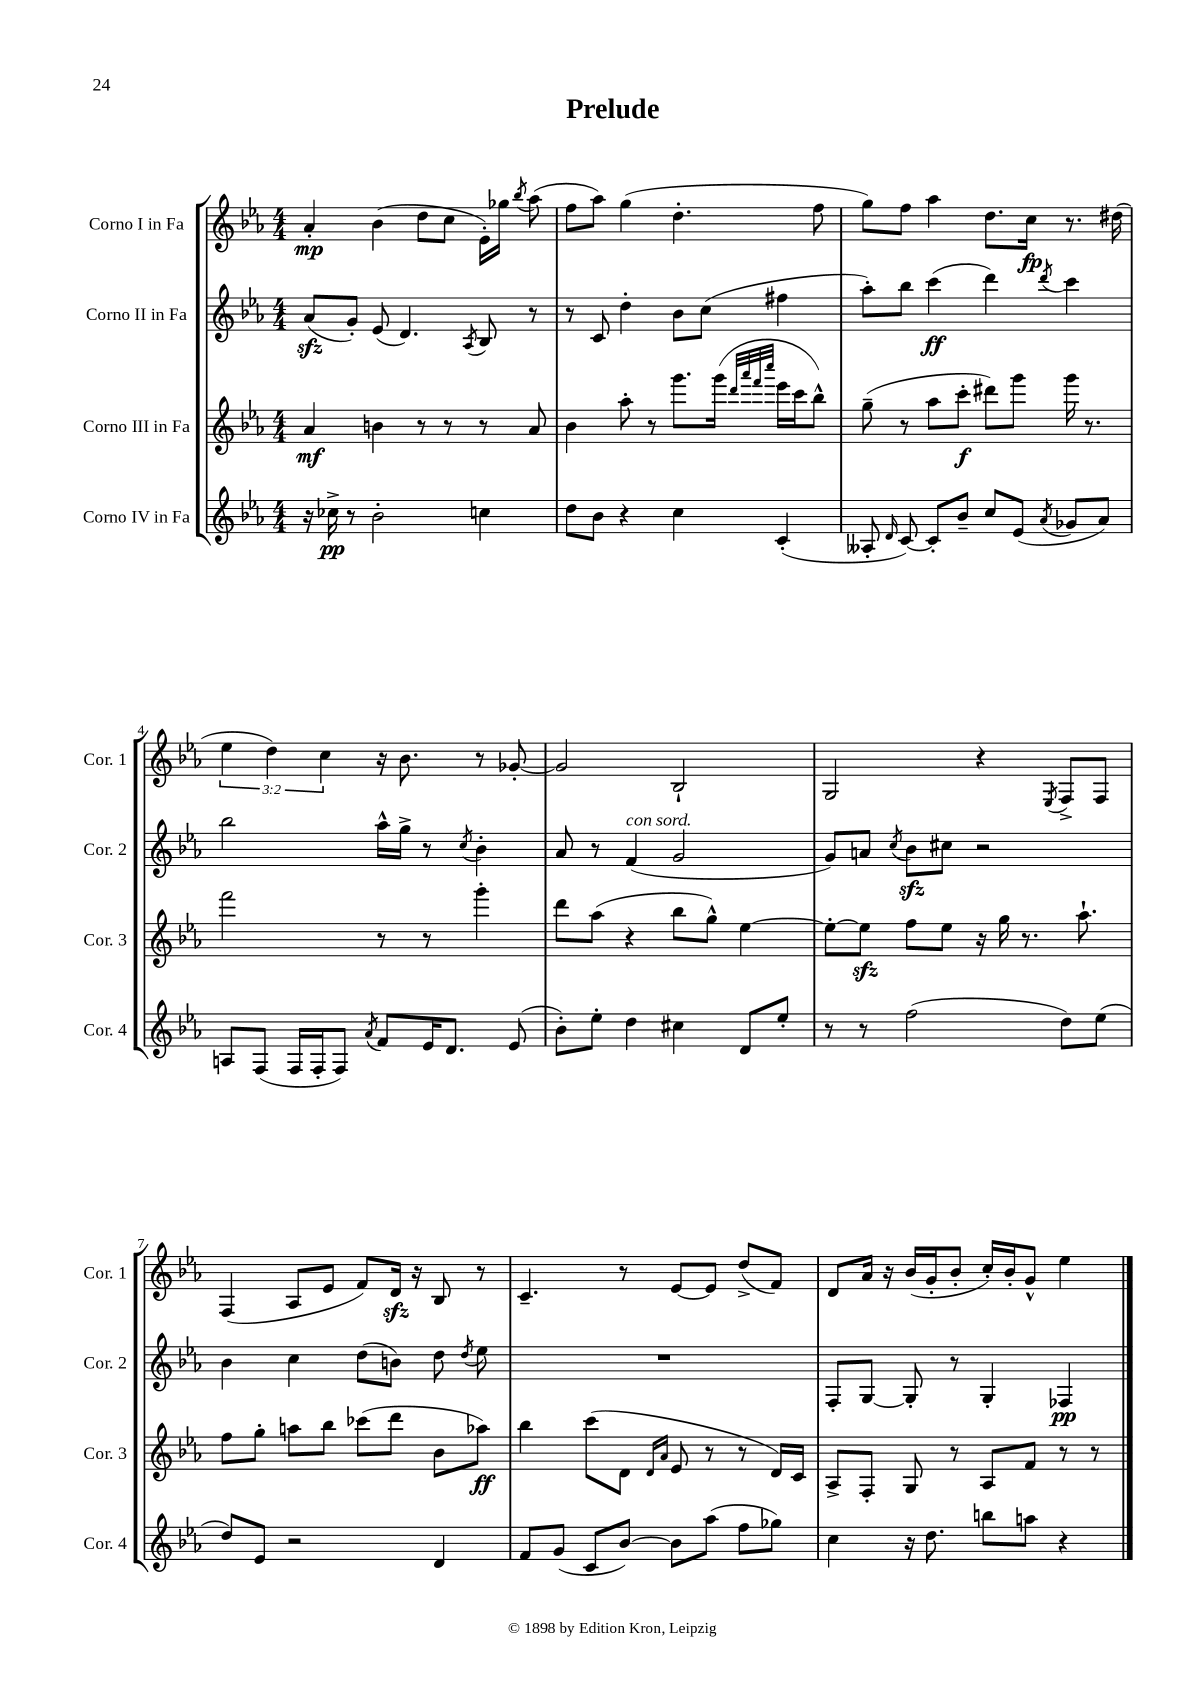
\header { title = "Prelude" }
<<
\new StaffGroup <<
\new Staff = "s0" \with { instrumentName = "Corno I in Fa" shortInstrumentName = "Cor. 1" } {
    \clef treble \key ees \major \numericTimeSignature \time 4/4 \override Staff.TupletNumber.text = #tuplet-number::calc-fraction-text
    \autoBeamOff aes'4-.\mp bes'4( d''8[ c''8] ees'16[-.) ges''16] \acciaccatura { bes''8 } aes''8( |
    f''8[ aes''8]) g''4( d''4.-. f''8 |
    g''8[) f''8] aes''4 d''8.[ c''16]\fp r8. dis''16( |
    \tuplet 3/2 { ees''4 d''4) c''4 } r16 bes'8. r8 ges'8~-. |
    ges'2 bes2-! |
    g2 r4 \acciaccatura { ees8 } f8[-> f8] |
    f4( aes8[ ees'8] f'8[) d'16]\sfz r16 bes8 r8 |
    c'4.-- r8 ees'8[~ ees'8] d''8[->( f'8]) |
    d'8[ aes'16] r16 bes'16[( g'16-. bes'8]-. c''16[-.) bes'16-. g'8]-^ ees''4 \bar "|." |
}
\new Staff = "s1" \with { instrumentName = "Corno II in Fa" shortInstrumentName = "Cor. 2" } {
    \clef treble \key ees \major \numericTimeSignature \time 4/4
    \autoBeamOff aes'8[\sfz( g'8]-.) ees'8( d'4.) \acciaccatura { aes8 } bes8 r8 |
    r8 c'8 d''4-. bes'8[ c''8]( fis''4 |
    aes''8[-.) bes''8] c'''4\ff( d'''4) \acciaccatura { d'''8 } c'''4 |
    bes''2 aes''16[-^ g''16]-> r8 \acciaccatura { c''8 } bes'4-. |
    aes'8 r8 f'4^\markup { \italic "con sord." }( g'2 |
    g'8[) a'8] \acciaccatura { c''8 } bes'8[\sfz cis''8] r2 |
    bes'4 c''4 d''8[( b'8]) d''8 \acciaccatura { d''8 } ees''8 |
    R1 |
    f8[-. g8]~ g8-. r8 g4-. fes4\pp \bar "|." |
}
\new Staff = "s2" \with { instrumentName = "Corno III in Fa" shortInstrumentName = "Cor. 3" } {
    \clef treble \key ees \major \numericTimeSignature \time 4/4
    \autoBeamOff aes'4\mf b'4 r8 r8 r8 aes'8 |
    bes'4 aes''8-. r8 g'''8.[ g'''16]( \grace { d'''32[ aes'''32 f'''32 c''''32] } ees'''16[ c'''16 bes''8]-^) |
    g''8--( r8 aes''8[ c'''8]-.\f dis'''8[) g'''8] g'''16 r8. |
    f'''2 r8 r8 g'''4-. |
    d'''8[ aes''8]( r4 bes''8[ g''8]-^) ees''4~ |
    ees''8[~-. ees''8]\sfz f''8[ ees''8] r16 g''16 r8. aes''8.-! |
    f''8[ g''8]-. a''8[ bes''8] ces'''8[( d'''8] bes'8[ aes''8]\ff) |
    bes''4 c'''8[( d'8] \grace { d'16[ aes'16] } ees'8 r8 r8 d'16[) c'16] |
    aes8[-> f8]-. g8 r8 aes8[ f'8] r8 r8 \bar "|." |
}
\new Staff = "s3" \with { instrumentName = "Corno IV in Fa" shortInstrumentName = "Cor. 4" } {
    \clef treble \key ees \major \numericTimeSignature \time 4/4
    \autoBeamOff r16 ces''16->\pp r8 bes'2-. c''4 |
    d''8[ bes'8] r4 c''4 c'4-.( |
    aeses8-. \grace { d'16 } c'8~) c'8[-. bes'8]-- c''8[ ees'8]( \acciaccatura { aes'8 } ges'8[ aes'8]) |
    a8[ f8]( f16[ f16-. f8]) \acciaccatura { aes'8 } f'8[ ees'16 d'8.] ees'8( |
    bes'8[-.) ees''8]-. d''4 cis''4 d'8[ ees''8]-. |
    r8 r8 f''2( d''8[) ees''8]( |
    d''8[) ees'8] r2 d'4 |
    f'8[ g'8]( c'8[ bes'8]~) bes'8[ aes''8]( f''8[ ges''8]) |
    c''4 r16 d''8. b''8[ a''8] r4 \bar "|." |
}
>>
>>
